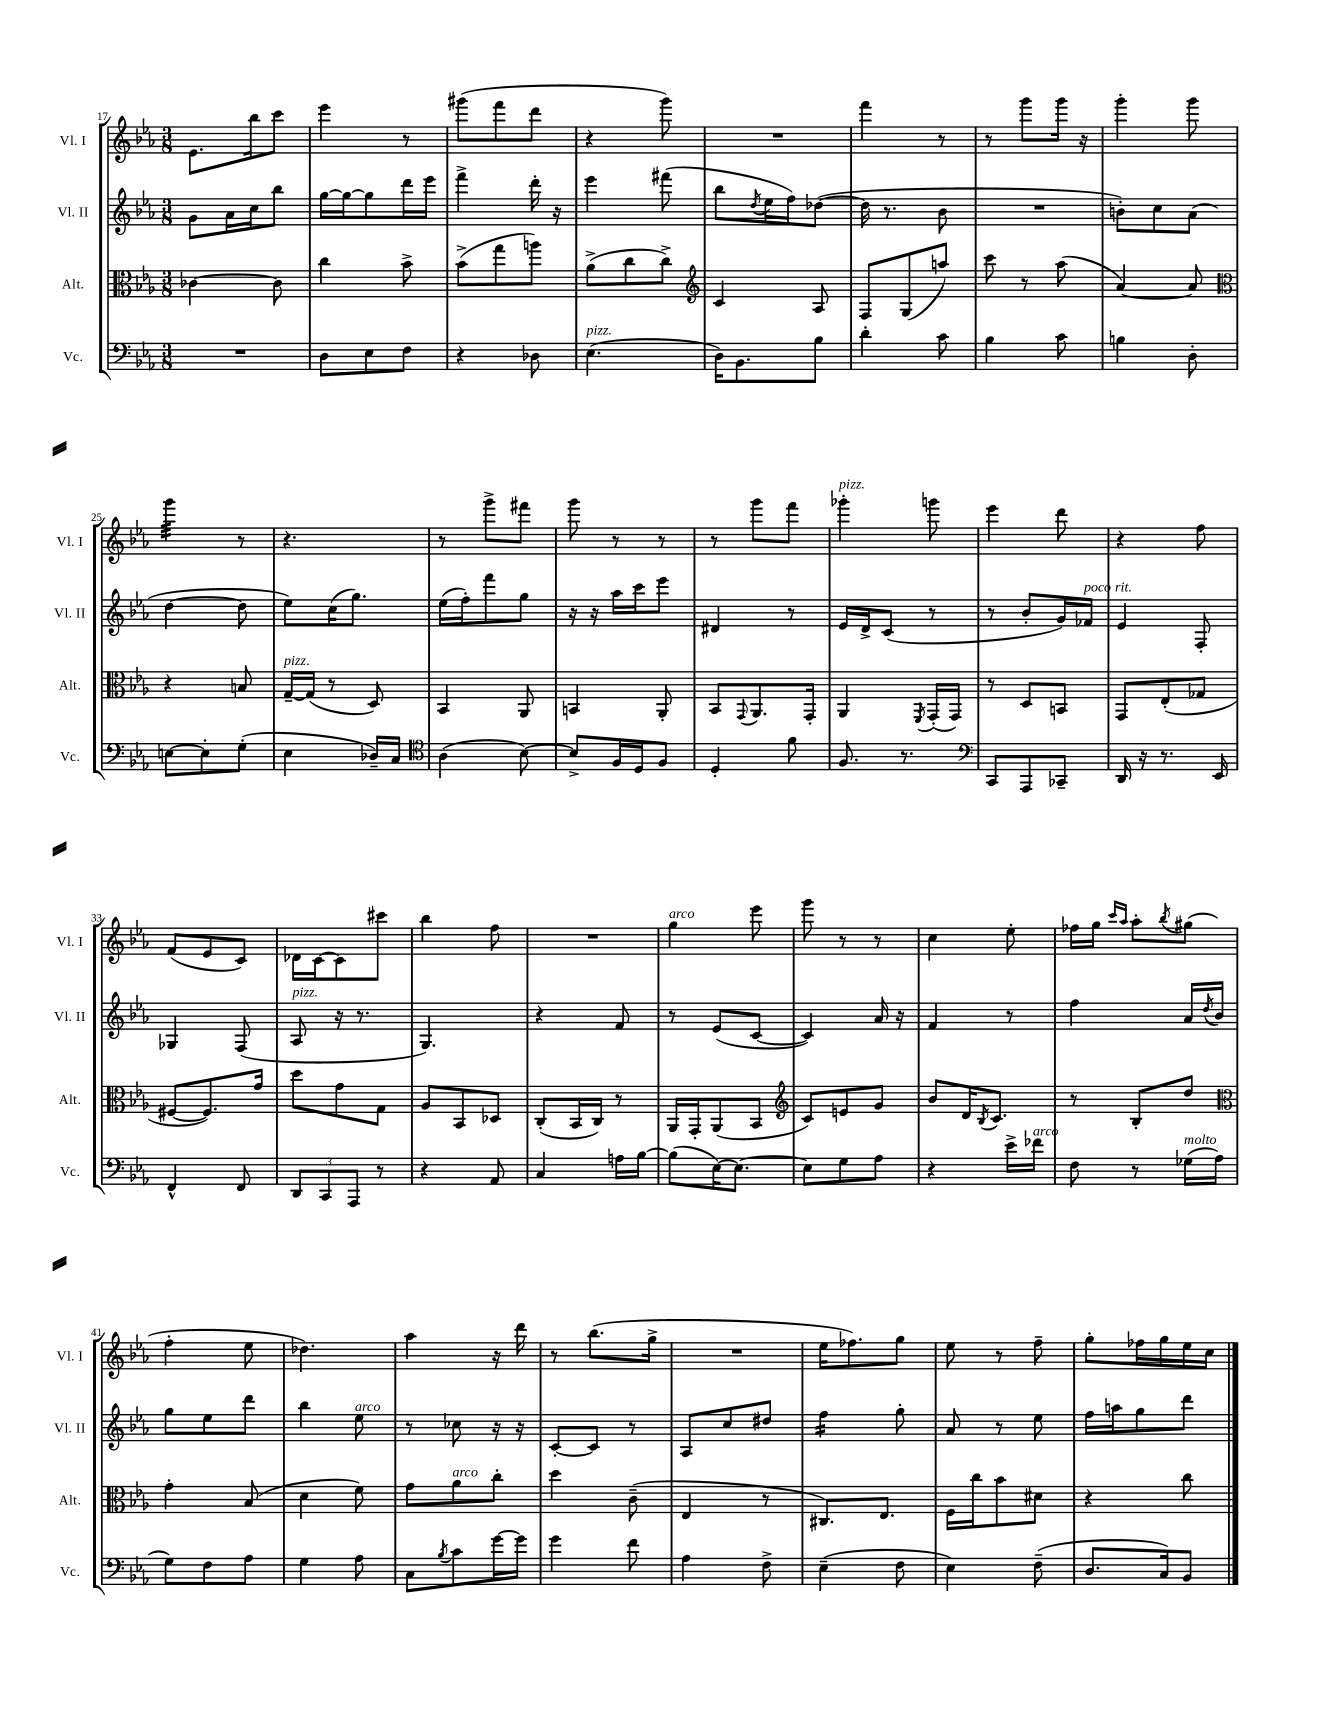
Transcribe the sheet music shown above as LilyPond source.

<<
\new StaffGroup <<
\new Staff = "s0" \with { instrumentName = "Vl. I" shortInstrumentName = "Vl. I" } {
    \clef treble \key ees \major \numericTimeSignature \time 3/8
    ees'8. bes''16 c'''8 |
    ees'''4 r8 |
    gis'''8( f'''8 d'''8 |
    r4 g'''8) |
    R4. |
    f'''4 r8 |
    r8 g'''8 g'''16 r16 |
    g'''4-. g'''8 |
    g'''4:32 r8 |
    r4. |
    r8 g'''8-> fis'''8 |
    g'''8 r8 r8 |
    r8 g'''8 f'''8 |
    ges'''4-.^\markup { \italic "pizz." } g'''8 |
    ees'''4 d'''8 |
    r4 f''8 |
    f'8( ees'8 c'8) |
    des'16 c'16~ c'8 cis'''8 |
    bes''4 f''8 |
    R4. |
    g''4^\markup { \italic "arco" } ees'''8 |
    g'''8 r8 r8 |
    c''4 ees''8-. |
    fes''16 g''16 \grace { c'''16 aes''16 } aes''8-. \acciaccatura { bes''8 } gis''8( |
    f''4-. ees''8 |
    des''4.) |
    aes''4 r16 d'''16 |
    r8 bes''8.( g''16-> |
    R4. |
    ees''16 fes''8.) g''8 |
    ees''8 r8 f''8-- |
    g''8-. fes''16 g''16 ees''16 c''16 \bar "|." |
}
\new Staff = "s1" \with { instrumentName = "Vl. II" shortInstrumentName = "Vl. II" } {
    \clef treble \key ees \major \numericTimeSignature \time 3/8
    g'8 aes'16 c''16 bes''8 |
    g''16~ g''16~ g''8 d'''16 ees'''16 |
    f'''4-> d'''16-. r16 |
    ees'''4 fis'''8( |
    bes''8 \acciaccatura { d''8 } ees''16 f''16) des''8~( |
    des''16 r8. bes'8 |
    R4. |
    b'8-.) c''8 aes'8( |
    d''4~ d''8 |
    ees''8) c''16( g''8.) |
    ees''16( f''16-.) f'''8 g''8 |
    r16 r16 aes''16 c'''16 ees'''8 |
    dis'4 r8 |
    ees'16 d'16-> c'8( r8 |
    r8 bes'8-. g'16) fes'16^\markup { \italic "poco rit." } |
    ees'4 f8-. |
    ges4 f8( |
    aes8^\markup { \italic "pizz." } r16 r8. |
    g4.) |
    r4 f'8 |
    r8 ees'8( c'8~ |
    c'4) aes'16 r16 |
    f'4 r8 |
    f''4 aes'16 \acciaccatura { d''8 } bes'16 |
    g''8 ees''8 d'''8 |
    bes''4 ees''8^\markup { \italic "arco" } |
    r8 ces''8 r16 r16 |
    c'8~-. c'8 r8 |
    aes8 c''8 dis''8 |
    f''4:16 g''8-. |
    aes'8 r8 ees''8 |
    f''16 a''16 g''8 d'''8 \bar "|." |
}
\new Staff = "s2" \with { instrumentName = "Alt." shortInstrumentName = "Alt." } {
    \clef alto \key ees \major \numericTimeSignature \time 3/8
    ces'4~ ces'8 |
    c''4 bes'8-> |
    bes'8->( g''8 a''8) |
    aes'8->( c''8 c''8->) |
    \clef treble c'4 aes8 |
    f8 g8( a''8) |
    c'''8 r8 aes''8( |
    aes'4~) aes'8 |
    \clef alto r4 b8 |
    g16~--^\markup { \italic "pizz." } g16( r8 d8) |
    bes,4 aes,8 |
    b,4 aes,8-. |
    bes,8 \appoggiatura { g,8 } aes,8. g,16-. |
    aes,4 \acciaccatura { f,8 } g,16-.( g,16) |
    r8 d8 b,8 |
    g,8 ees8-.( ges8 |
    fis8~ fis8.) g'16 |
    d''8 g'8 g8 |
    aes8 bes,8 des8 |
    c8-.( bes,16 c16) r8 |
    aes,16 g,16-. aes,8( bes,8 |
    \clef treble c'8) e'8 g'8 |
    bes'8 d'16 \acciaccatura { bes8 } c'8. |
    r8 bes8-. d''8 |
    \clef alto g'4-. bes8( |
    d'4 f'8) |
    g'8 aes'8^\markup { \italic "arco" } c''8-. |
    d''4 c'8--( |
    ees4 r8 |
    cis8.) ees8. |
    f16 c''16 bes'8 dis'8 |
    r4 c''8 \bar "|." |
}
\new Staff = "s3" \with { instrumentName = "Vc." shortInstrumentName = "Vc." } {
    \clef bass \key ees \major \numericTimeSignature \time 3/8
    R4. |
    d8 ees8 f8 |
    r4 des8 |
    ees4.^\markup { \italic "pizz." }( |
    d16) bes,8. bes8 |
    d'4-. c'8 |
    bes4 c'8 |
    b4 d8-. |
    e8~ e8-. g8-.( |
    ees4 des16--) c16 |
    \clef tenor aes4( bes8~) |
    bes8-> f16 d16 f8 |
    d4-. f'8 |
    f8. r8. |
    \clef bass c,8 aes,,8 ces,8-- |
    d,16 r16 r8. ees,16 |
    f,4-^ f,8 |
    \tuplet 3/2 { d,8 c,8 aes,,8 } r8 |
    r4 aes,8 |
    c4 a16 bes16~ |
    bes8( ees16~) ees8.~ |
    ees8 g8 aes8 |
    r4 ees'16-> fes'16^\markup { \italic "arco" } |
    f8 r8 ges16^\markup { \italic "molto" }( aes16 |
    g8) f8 aes8 |
    g4 aes8 |
    c8 \acciaccatura { bes8 } c'8 g'16~ g'16 |
    g'4 f'8 |
    aes4 f8-> |
    ees4--( f8 |
    ees4) f8--( |
    d8. c16) bes,8 \bar "|." |
}
>>
>>
\layout { \context { \Score currentBarNumber = #17 } }
